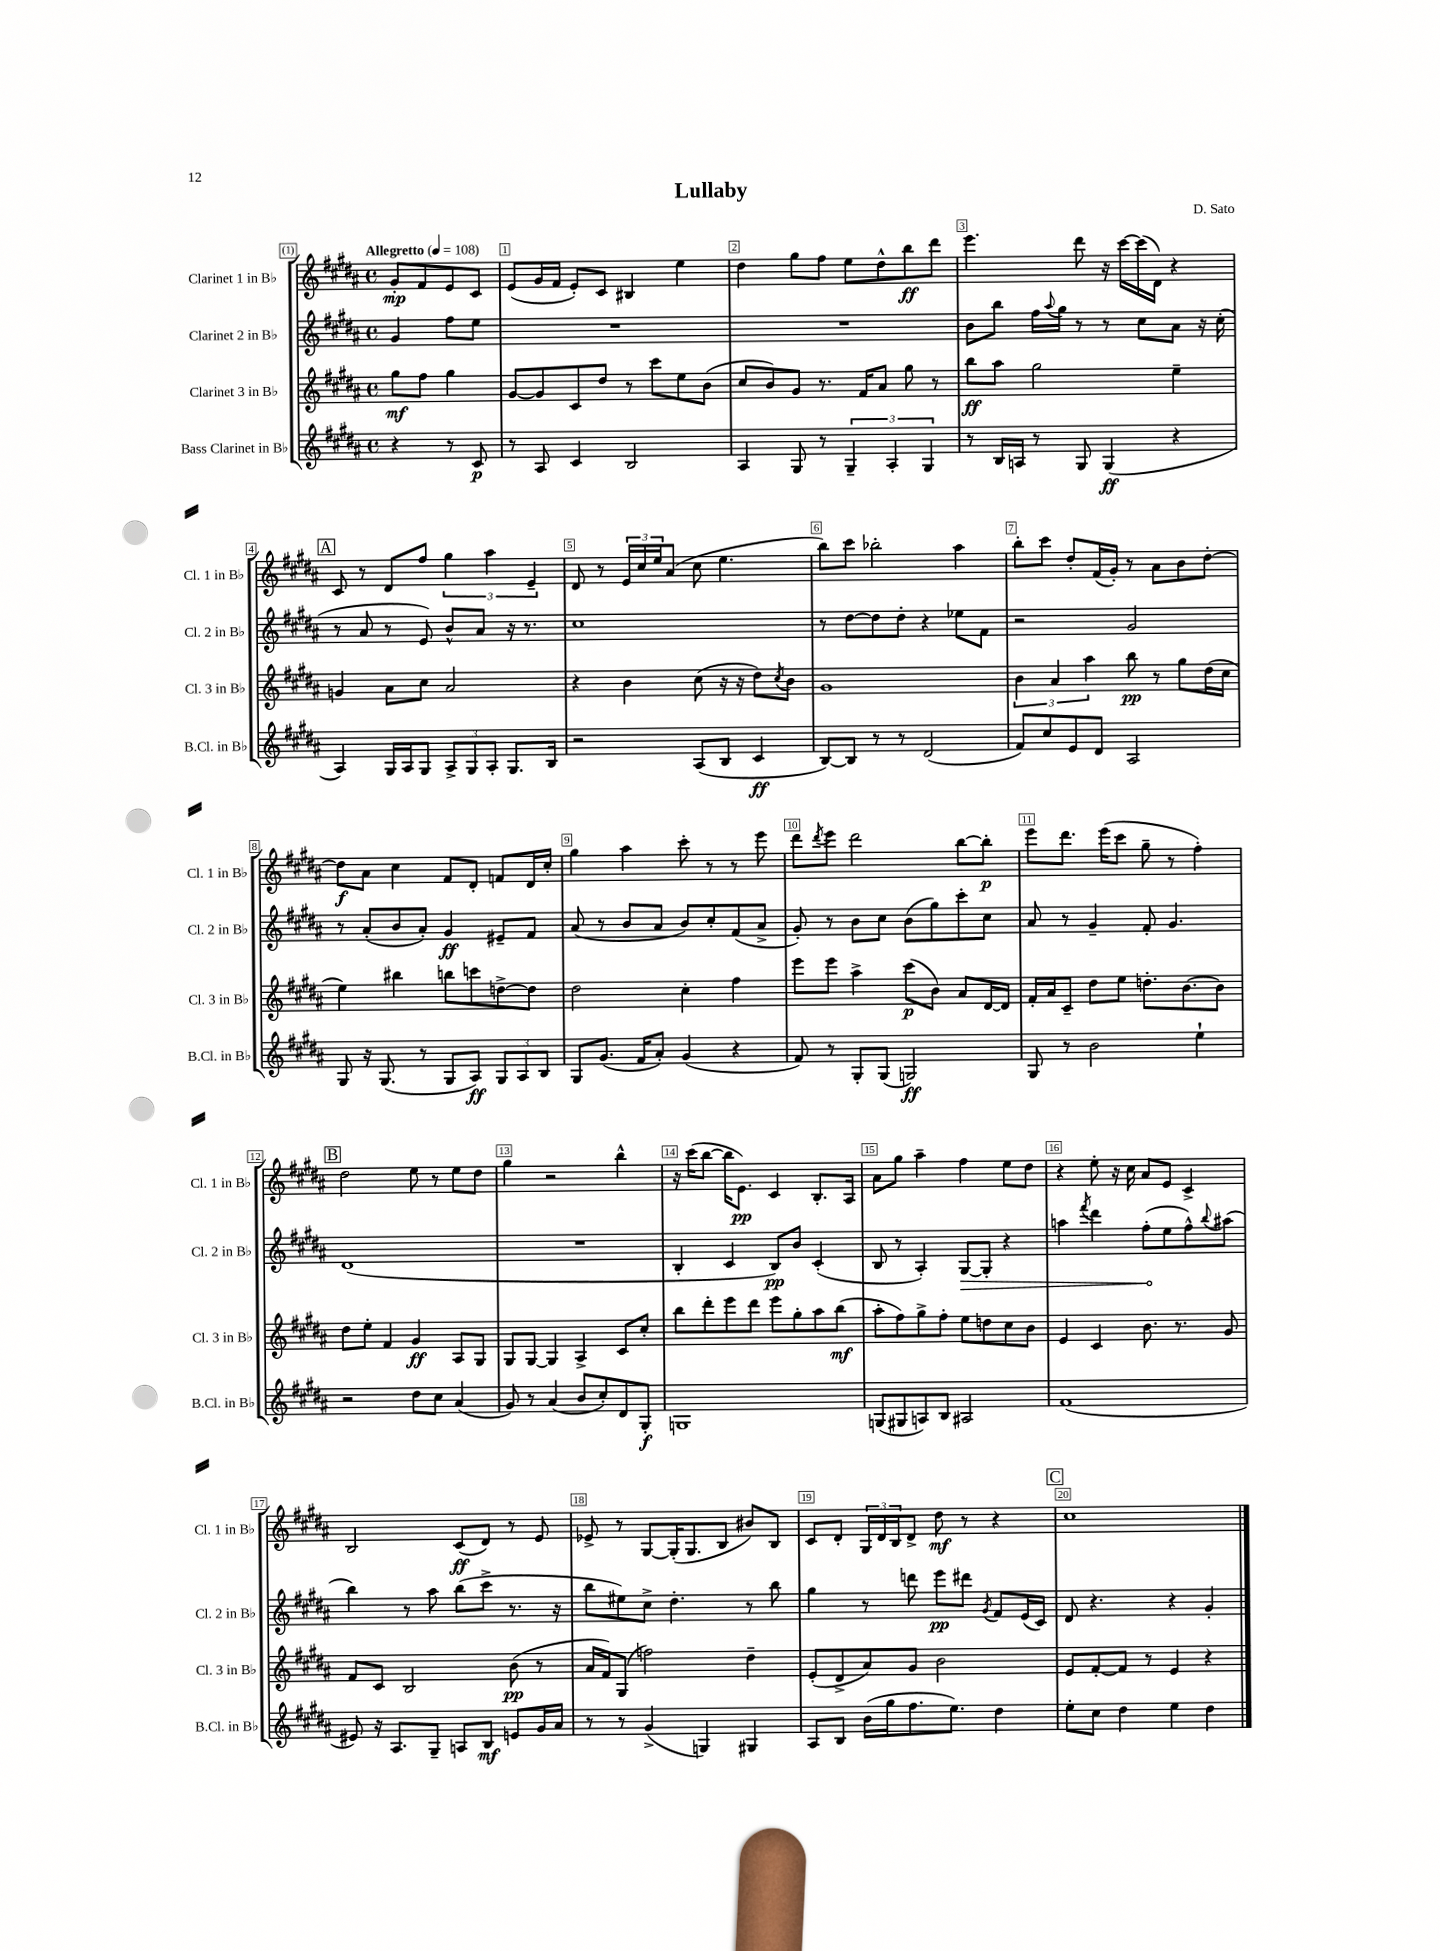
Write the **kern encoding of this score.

**kern	**kern	**kern	**kern
*staff4	*staff3	*staff2	*staff1
*clefG2	*clefG2	*clefG2	*clefG2
*k[f#c#g#d#a#]	*k[f#c#g#d#a#]	*k[f#c#g#d#a#]	*k[f#c#g#d#a#]
*M4/4	*M4/4	*M4/4	*M4/4
*met(c)	*met(c)	*met(c)	*met(c)
*MM108	*MM108	*MM108	*MM108
4r	8gg#\L	4g#/	8g#'/L
.	8ff#\J	.	8f#/
8r	4gg#\	8ff#\L	8e/
8c#/	.	8ee\J	8c#/J
=	=	=	=
8r	[8g#/L	1r	(8e/L
8A#/	8g#/]	.	16g#/L
.	.	.	16f#/JJ
4c#/	8c#/	.	8e'/L)
.	8dd#/J	.	8c#/J
2B/	8r	.	4B#/
.	8ccc#\L	.	.
.	8ee\	.	4ee\
.	(8b\J	.	.
=	=	=	=
4A#/	8cc#/L	1r	4dd#\
.	8b/)	.	.
8G#/	8g#/J	.	8gg#\L
8r	8.r	.	8ff#\J
6G#~/	.	.	8ee\L
.	16f#/LK	.	.
.	8a#/J	.	8dd#^^\
6A#'/	.	.	.
.	8gg#\	.	8bb\
6G#/	.	.	.
.	8r	.	8ddd#\J
=	=	=	=
8r	8bb\L	8b\L	4.eee\
16B/LL	8aa#\J	8bb\J	.
16A/JJ	.	.	.
8r	2gg#\	16ff#\LL	.
.	.	8qqaa#/	.
.	.	16gg#\JJ	.
8G#/	.	8r	8ddd#\
(4G#/	.	8r	16r
.	.	.	[16ccc#\LL
.	.	8cc#\L	(16ccc#\]
.	.	.	16d#\JJ)
4r	4ee~\	8a#\J	4r
.	.	16r	.
.	.	(16cc#'\	.
=	=	=	=
4A#/)	4g/	8r	8c#/
.	.	8a#/	8r
16G#/LL	8a#\L	8r	8d#/L
16A#/J	.	.	.
8G#/J	8cc#\J	8e/)	8ff#/J
12A#^/L	2a#/	8b^^/L	6gg#\
12G#/	.	.	.
.	.	8a#/J	.
12A#'/J	.	.	6aa#\
8.G#/L	.	16r	.
.	.	8.r	.
.	.	.	6e~/
16B/Jk	.	.	.
=	=	=	=
2r	4r	1cc#	8d#/
.	.	.	8r
.	4b\	.	24e/LL
.	.	.	24cc#/
.	.	.	24ee/J
.	.	.	(8a#/J
(8A#/L	(8cc#\	.	8cc#\
8B/J	16r	.	4.ee\
.	16r	.	.
4c#/	8dd#\L)	.	.
.	8qcc#/	.	.
.	8b\J	.	.
=	=	=	=
[8B/L)	1g#	8r	8bb\L)
8B/]J	.	[8dd#\L	8ccc#\J
8r	.	8dd#\]	2bb-'\
8r	.	8dd#'\J	.
(2d#/	.	4r	.
.	.	8ee-\L	4aa#\
.	.	8f#\J	.
=	=	=	=
8f#/L)	6b\	2r	8bb'\L
8cc#/	.	.	8ccc#\J
.	6a#/	.	.
8e/	.	.	8dd#'/L
.	6aa#\	.	.
8d#/J	.	.	(16f#/L
.	.	.	16g#'/JJ)
2A#/	8bb\	2g#/	8r
.	8r	.	8a#\L
.	8gg#\L	.	8b\
.	(16dd#\L	.	[8dd#'\J
.	16cc#\JJ	.	.
=	=	=	=
8G#/	4ee\)	8r	8dd#\]L
16r	.	(8a#'/L	8a#\J
(8.G#/	.	.	.
.	4bb#\	8b/	4cc#\
8r	.	8a#'/J)	.
8G#/L	8bb\L	4g#/	8f#/L
8A#/J)	8ccc\	.	8d#'/J
12G#/L	[8dd^\	8e#~/L	8f/L
12A#/	.	.	.
.	8dd\]J	8f#/J	16d#/L
12B/J	.	.	.
.	.	.	16cc#'/JJ
=	=	=	=
8G#/L	2dd#\	(8a#/	4gg#\
(8.g#/J	.	8r	.
.	.	8b/L	4aa#\
16f#/LK	.	.	.
8a#'/J)	.	8a#/J	.
(4g#/	4cc#'\	8b/L)	8ccc#'\
.	.	8cc#'/	8r
4r	4ff#\	(8f#/	8r
.	.	8a#^/J	8eee\
=	=	=	=
8f#/)	8eee\L	8g#'/)	8ddd#\L
.	.	.	8qddd#/
8r	8eee\J	8r	8eee\J
8G#'/L	4aa#^\	8b\L	2ddd#\
(8G#/J	.	8cc#\J	.
2G/)	(8ccc#\L	(8b\L	.
.	8b\J)	8gg#\)	.
.	8a#/L	8ccc#'\	[8bb\L
.	[16d#/L	8cc#\J	8bb'\]J
.	16d#/]JJ	.	.
=	=	=	=
8G#/	16f#'/LL	8a#/	8eee\L
.	16a#/J	.	.
8r	8c#~/J	8r	8.ddd#\J
2b\	8dd#\L	4g#~/	.
.	.	.	(16eee\LK
.	8ee\J	.	8ccc#\J
.	8.dd'\L	8f#'/	8gg#~\
.	.	4.g#/	8r
.	[8.b\	.	.
4ee`\	.	.	4ff#'\)
.	8b\]J	.	.
=	=	=	=
2r	8dd#\L	(1d#	2dd#\
.	8ee'\J	.	.
.	4f#/	.	.
8dd#\L	4g#/	.	8ee\
8cc#\J	.	.	8r
(4a#/	8A#/L	.	8ee\L
.	8G#/J	.	8dd#\J
=	=	=	=
8g#/)	8G#/L	1r	4gg#\
8r	[8G#/J	.	.
(4a#/	4G#/]	.	2r
8b/L	4A#^/	.	.
8cc#'/)	.	.	.
8d#/	8c#/L	.	4bb^^\
8G#'/J	8cc#'/J	.	.
=	=	=	=
1G	8bb\L	4B'/	16r
.	.	.	(16ccc#\LK
.	8ddd#'\	.	[8bb\J
.	8eee\	4c#/	16bb\]LK
.	.	.	8.e\J)
.	8ddd#\J	.	.
.	8eee\L	8B/L)	4c#/
.	8gg#'\	8b/J	.
.	8aa#\	(4c#'/	8.B'/L
.	(8bb\J	.	.
.	.	.	16A#/Jk
=	=	=	=
(8G/L	8aa#'\L	8B/	8a#\L
8G#/	8ff#\)	8r	8gg#\J
8A/)	8gg#^\	4A#'/)	4aa#~\
8B/J	8ff#'\J	.	.
2A#/	8ee\L	[8G#/L	4ff#\
.	8dd\	8G#'/]J	.
.	8cc#\	4r	8ee\L
.	8b\J	.	8dd#\J
=	=	=	=
(1f#	4e/	4aa\	4r
.	.	8qfff#/	.
.	4c#/	4ddd#\	8ee'\
.	.	.	16r
.	.	.	16cc#\
.	8.b\	(8ff#'\L	8a#/L
.	.	8ee\	8e/J
.	8.r	.	.
.	.	8ff#^^\)	4c#^/
.	.	8qqbb/	.
.	8g#/	(8aa#\J	.
=	=	=	=
8e#/)	8f#/L	4bb\)	2B/
16r	8c#/J	.	.
8.A#/L	.	.	.
.	2B/	8r	.
8G#~/J	.	8aa#\	.
8A/L	.	(8bb\L	(8c#/L
8B/J	.	8ccc#^\J	8d#/J)
8e/L	(8b\	8.r	8r
16g#/L	8r	.	8e/
16a#/JJ	.	16r	.
=	=	=	=
8r	16a#/LL	8bb\L	8e-^/
.	16f#/J)	.	.
8r	(8G#/J	8ee#\)	8r
(4g#^/	2ff\)	8cc#^\J	[8G#/L
.	.	4.dd#'\	(16G#'/]K
.	.	.	8.G#/
4G/)	.	.	.
.	.	.	8B/J
4G#/	4dd#~\	8r	8b#/L)
.	.	8bb\	8B/J
=	=	=	=
8A#/L	(8e'/L	4gg#\	8c#/L
8B/J	8d#^/	.	8d#'/J
(16b\LL	8a#/)	8r	24G#/LL
.	.	.	24d#/
16gg#\J	.	.	.
.	.	.	24B/J
8.ff#\	8g#/J	8ddd\	8d#^/J
.	2b\	8eee\L	8dd#\
8.ee\J)	.	.	.
.	.	8ddd#\J	8r
.	.	8qg#/	.
4dd#\	.	8f#/L	4r
.	.	(16e/L	.
.	.	16c#/JJ)	.
=	=	=	=
8ee'\L	8e/L	8d#/	1cc#
8cc#\J	[8f#'/	4.r	.
4dd#\	8f#/]J	.	.
.	8r	.	.
4ee\	4e/	4r	.
4dd#\	4r	4g#'/	.
==	==	==	==
*-	*-	*-	*-
